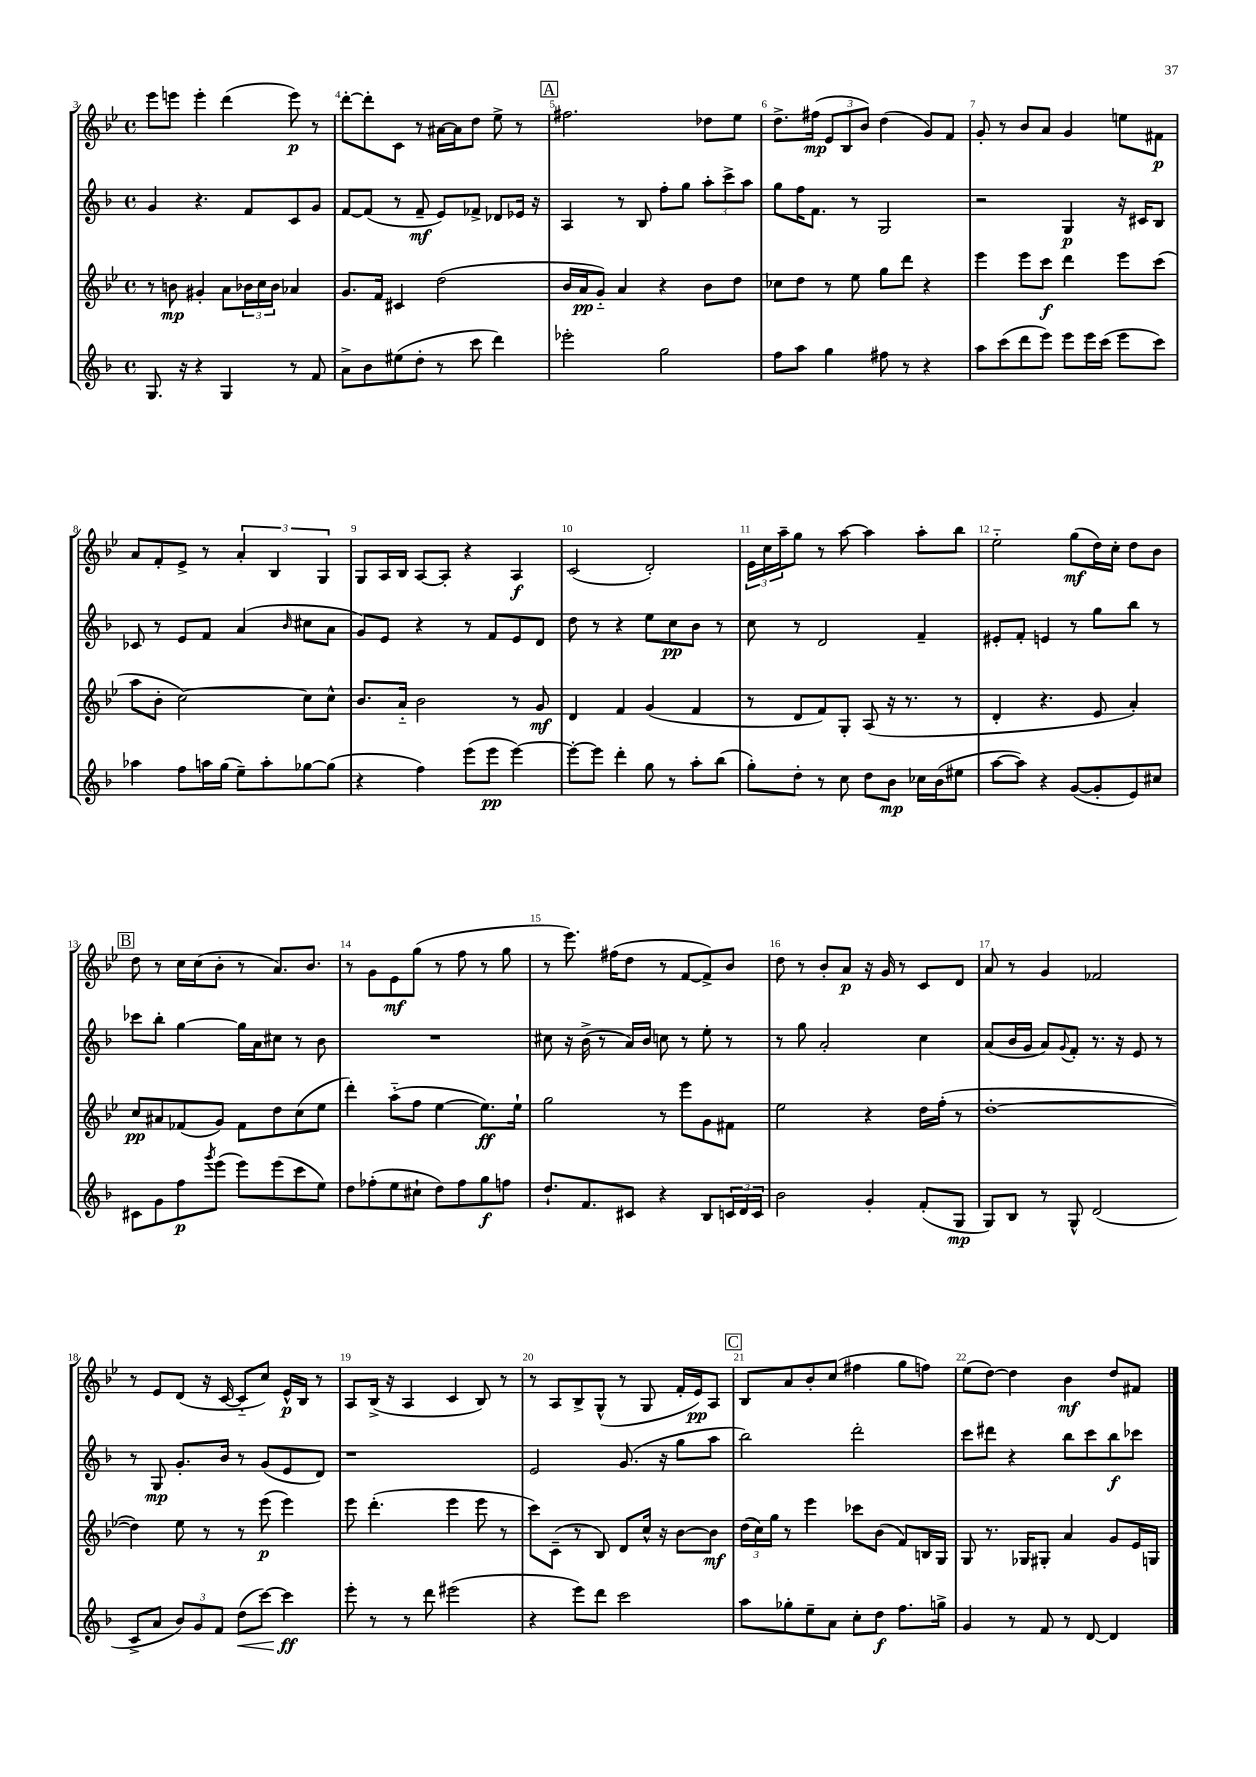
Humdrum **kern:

**kern	**dynam	**kern	**dynam	**kern	**dynam	**kern	**dynam
*part4	*part4	*part3	*part3	*part2	*part2	*part1	*part1
*staff4	*staff4	*staff3	*staff3	*staff2	*staff2	*staff1	*staff1
*clefG2	*	*clefG2	*	*clefG2	*	*clefG2	*
*k[b-]	*	*k[b-e-]	*	*k[b-]	*	*k[b-e-]	*
*M4/4	*	*M4/4	*	*M4/4	*	*M4/4	*
*met(c)	*	*met(c)	*	*met(c)	*	*met(c)	*
=3	=3	=3	=3	=3	=3	=3	=3
8.G/	.	8r	.	4g/	.	8eee-\L	.
.	.	8bn\	mp	.	.	8eeen\J	.
16r	.	.	.	.	.	.	.
4r	.	4g#X'/	.	4.r	.	4eee'\	.
4G/	.	8a\L	.	.	.	(4ddd\	.
.	.	24b-X\L	.	8f/L	.	.	.
.	.	24cc\	.	.	.	.	.
.	.	24b-\JJ	.	.	.	.	.
8r	.	4a-X/	.	8c/	.	8eee\)	p
8f/	.	.	.	8g/J	.	8r	.
=4	=4	=4	=4	=4	=4	=4	=4
8a^\L	.	8.g/L	.	[8f/L	.	[8ddd'\L	.
8b-\	.	.	.	(8f/J]	.	8ddd'\]	.
.	.	16f/Jk	.	.	.	.	.
(8ee#X\	.	4c#X/	.	8r	.	8c\J	.
8dd'\J	.	.	.	8f~/	mf	8r	.
8r	.	(2dd\	.	8e/L)	.	[16a#X\LL	.
.	.	.	.	.	.	16a#\J]	.
8ccc\	.	.	.	8f-X^/J	.	8dd\J	.
4ddd\)	.	.	.	8d-X/L	.	8ee-^\	.
.	.	.	.	16e-X/Jk	.	8r	.
.	.	.	.	16r	.	.	.
!!LO:REH:place=s1:t=A
=5	=5	=5	=5	=5	=5	=5	=5
2eee-X'\	.	16b-/LL	.	4A/	.	2.ff#X\	.
.	.	16a/J	pp	.	.	.	.
.	.	8g/J)	.	.	.	.	.
.	.	4a/	.	8r	.	.	.
.	.	.	.	8B-/	.	.	.
2gg\	.	4r	.	8ff'\L	.	.	.
.	.	.	.	8gg\J	.	.	.
.	.	8b-\L	.	12aa'\L	.	8dd-X\L	.
.	.	.	.	12ccc^\	.	.	.
.	.	8dd\J	.	.	.	8ee-\J	.
.	.	.	.	12aa\J	.	.	.
=6	=6	=6	=6	=6	=6	=6	=6
8ff\L	.	8cc-X\L	.	8gg\L	.	8.dd^\L	.
8aa\J	.	8dd\J	.	16ff\K	.	.	.
.	.	.	.	8.f\J	.	(16ff#X\Jk	mp
4gg\	.	8r	.	.	.	12e-/L	.
.	.	.	.	.	.	12B-/	.
.	.	8ee-\	.	8r	.	.	.
.	.	.	.	.	.	12b-/J)	.
8ff#X\	.	8gg\L	.	2G/	.	(4dd\	.
8r	.	8ddd\J	.	.	.	.	.
4r	.	4r	.	.	.	8g/L)	.
.	.	.	.	.	.	8f/J	.
=7	=7	=7	=7	=7	=7	=7	=7
8aa\L	.	4eee-\	.	2r	.	8g'/	.
(8ccc\	.	.	.	.	.	8r	.
8ddd\	.	8eee-\L	.	.	.	8b-/L	.
8eee\J)	.	8ccc\J	f	.	.	8a/J	.
8eee\L	.	4ddd\	.	4G/	p	4g/	.
16eee\L	.	.	.	.	.	.	.
(16ccc\JJ	.	.	.	.	.	.	.
8eee\L	.	8eee-\L	.	16r	.	8een\L	.
.	.	.	.	16c#X/KL	.	.	.
8ccc\J)	.	(8ccc\J	.	8B-/J	.	8f#X\J	p
!!LO:LB:g=z
=8	=8	=8	=8	=8	=8	=8	=8
4aa-X\	.	8aa\L	.	8c-X/	.	8a/L	.
.	.	8b-'\J	.	8r	.	8f'/	.
8ff\L	.	[2cc\)	.	8e/L	.	8e-^/J	.
16aan\L	.	.	.	8f/J	.	8r	.
(16gg\JJ	.	.	.	.	.	.	.
8ee~\L)	.	.	.	(4a/	.	6a'/	.
8aa'\	.	.	.	.	.	.	.
.	.	.	.	.	.	6B-/	.
.	.	.	.	16qqb-/	.	.	.
[8gg-X\	.	8cc\L]	.	8cc#X\L	.	.	.
.	.	.	.	.	.	6G/	.
(8gg-\J]	.	8cc^^\J	.	8a\J	.	.	.
=9	=9	=9	=9	=9	=9	=9	=9
4r	.	8.b-/L	.	8g/L)	.	8G/L	.
.	.	.	.	8e/J	.	16A/L	.
.	.	16a/Jk	.	.	.	16B-/JJ	.
4ff\)	.	2b-\	.	4r	.	[8A/L	.
.	.	.	.	.	.	8A'/J]	.
(8eee\L	.	.	.	8r	.	4r	.
8eee\J	pp	.	.	8f/L	.	.	.
[4eee\)	.	8r	.	8e/	.	4A/	f
.	.	8g/	mf	8d/J	.	.	.
=10	=10	=10	=10	=10	=10	=10	=10
8eee'\L_	.	4d/	.	8dd\	.	(2c/	.
8eee\J]	.	.	.	8r	.	.	.
4ddd'\	.	4f/	.	4r	.	.	.
8gg\	.	(4g/	.	8ee\L	.	2d'/)	.
8r	.	.	.	8cc\	pp	.	.
8aa'\L	.	4f/	.	8b-\J	.	.	.
(8bb-\J	.	.	.	8r	.	.	.
=11	=11	=11	=11	=11	=11	=11	=11
8gg'\L)	.	8r	.	8cc\	.	24e-\LL	.
.	.	.	.	.	.	24cc\	.
.	.	.	.	.	.	24aa~\J	.
8dd'\J	.	8d/L	.	8r	.	8gg\J	.
8r	.	8f/)	.	2d/	.	8r	.
8cc\	.	8G'/J	.	.	.	[8aa\	.
8dd\L	.	(8A/	.	.	.	4aa\]	.
8b-\J	mp	16r	.	.	.	.	.
.	.	8.r	.	.	.	.	.
16cc-X\LL	.	.	.	4f~/	.	8aa'\L	.
(16b-\J	.	.	.	.	.	.	.
8ee#X\J	.	8r	.	.	.	8bb-\J	.
=12	=12	=12	=12	=12	=12	=12	=12
[8aa\L	.	4d'/	.	8e#X'/L	.	2ee-\	.
8aa\J])	.	.	.	8f'/J	.	.	.
4r	.	4.r	.	4en/	.	.	.
([8g/L	.	.	.	8r	.	(8gg\L	mf
8g'/]	.	8e-/	.	8gg\L	.	16dd\L)	.
.	.	.	.	.	.	16cc'\JJ	.
8e/)	.	4a'/)	.	8bb-\J	.	8dd\L	.
8cc#X/J	.	.	.	8r	.	8b-\J	.
!!LO:LB:g=z
!!LO:REH:place=s1:t=B
=13	=13	=13	=13	=13	=13	=13	=13
8c#X\L	.	8cc/L	pp	8ccc-X\L	.	8dd\	.
8g\	.	8a#X/	.	8bb-'\J	.	8r	.
8ff\	p	(8f-X/	.	[4gg\	.	16cc\LL	.
.	.	.	.	.	.	(16cc\J	.
8qggg/	.	.	.	.	.	.	.
(8eee\J	.	8g/J)	.	.	.	8b-'\J	.
8eee\L)	.	8f-\L	.	16gg\LL]	.	8r	.
.	.	.	.	16a\J	.	.	.
(8eee\	.	8dd\	.	8cc#X\J	.	8.a/L)	.
8ccc\	.	(8cc\	.	8r	.	.	.
.	.	.	.	.	.	8.b-/J	.
8ee\J)	.	8ee-\J	.	8b-\	.	.	.
=14	=14	=14	=14	=14	=14	=14	=14
8dd\L	.	4ddd'\)	.	1r	.	8r	.
(8ff-X'\	.	.	.	.	.	8g\L	.
8ee\	.	(8aa\L	.	.	.	8e-\	mf
8cc#X`\J	.	8ff\J	.	.	.	(8gg\J	.
8dd\L)	.	[4ee-\	.	.	.	8r	.
8ff-\	.	.	.	.	.	8ff\	.
8gg\	f	8.ee-\L])	ff	.	.	8r	.
8ffn\J	.	.	.	.	.	8gg\	.
.	.	16ee-`\Jk	.	.	.	.	.
=15	=15	=15	=15	=15	=15	=15	=15
8.dd`/L	.	2gg\	.	8cc#X\	.	8r	.
.	.	.	.	16r	.	8.eee-\)	.
8.f/	.	.	.	(16b-^\	.	.	.
.	.	.	.	8r	.	.	.
.	.	.	.	.	.	(16ff#X\KL	.
8c#X/J	.	.	.	16a/LL)	.	8dd\J	.
.	.	.	.	16b-/JJ	.	.	.
4r	.	8r	.	8ccn\	.	8r	.
.	.	8eee-\L	.	8r	.	[8f/L	.
8B-/L	.	8g\	.	8ee'\	.	8f^/])	.
24cn/L	.	8f#X\J	.	8r	.	8b-/J	.
24d/	.	.	.	.	.	.	.
24c/JJ	.	.	.	.	.	.	.
=16	=16	=16	=16	=16	=16	=16	=16
2b-\	.	2ee-\	.	8r	.	8dd\	.
.	.	.	.	8gg\	.	8r	.
.	.	.	.	2a'/	.	8b-'/L	.
.	.	.	.	.	.	8a/J	p
4g'/	.	4r	.	.	.	16r	.
.	.	.	.	.	.	16g/	.
.	.	.	.	.	.	8r	.
(8f'/L	.	16dd\LL	.	4cc\	.	8c/L	.
.	.	(16ff'\JJ	.	.	.	.	.
8G/J	mp	8r	.	.	.	8d/J	.
=17	=17	=17	=17	=17	=17	=17	=17
8G/L)	.	[1dd'	.	(8a/L	.	8a/	.
8B-/J	.	.	.	16b-/L	.	8r	.
.	.	.	.	16g/JJ	.	.	.
8r	.	.	.	8a/L)	.	4g/	.
.	.	.	.	8qqg/	.	.	.
8G^^/	.	.	.	8f'/J	.	.	.
(2d/	.	.	.	8.r	.	2f-X/	.
.	.	.	.	16r	.	.	.
.	.	.	.	8e/	.	.	.
.	.	.	.	8r	.	.	.
!!LO:LB:g=z
=18	=18	=18	=18	=18	=18	=18	=18
8c^/L	.	4dd\])	.	8r	.	8r	.
8a/J	.	.	.	8G/	mp	8e-/L	.
12b-/L)	.	8ee-\	.	8.g'/L	.	(8d/J	.
12g/	.	.	.	.	.	.	.
.	.	8r	.	.	.	16r	.
12f/J	.	.	.	.	.	.	.
.	.	.	.	16b-/Jk	.	[16c/	.
!	!LO:HP:b	!	!	!	!	!	!
(8dd\L	<	8r	.	8r	.	8c/L]	.
[8ccc\J)	.	(8eee-\	p	(8g/L	.	8cc/J)	.
4ccc\]	ff	4eee-\)	.	8e/	.	16e-^^/LL	p
.	.	.	.	.	.	16B-/JJ	.
.	.	.	.	8d/J)	.	8r	.
.	[	.	.	.	.	.	.
=19	=19	=19	=19	=19	=19	=19	=19
8eee'\	.	8eee-\	.	1r	.	8A/L	.
8r	.	(4.ddd'\	.	.	.	(16B-^/Jk	.
.	.	.	.	.	.	16r	.
8r	.	.	.	.	.	4A/	.
8ddd\	.	.	.	.	.	.	.
(2eee#X\	.	4eee-\	.	.	.	4c/	.
.	.	8eee-\	.	.	.	8B-/)	.
.	.	8r	.	.	.	8r	.
=20	=20	=20	=20	=20	=20	=20	=20
4r	.	8ccc\L)	.	2e/	.	8r	.
.	.	(8c~\J	.	.	.	8A/L	.
8eee\L)	.	8r	.	.	.	8B-^/	.
8ddd\J	.	8B-/)	.	.	.	(8G^^/J	.
2ccc\	.	8d/L	.	(8.g/	.	8r	.
.	.	16cc^^/Jk	.	.	.	8G/	.
.	.	16r	.	16r	.	.	.
.	.	[8b-\L	.	8gg\L	.	16f'/LL	.
.	.	.	.	.	.	16e-/J)	pp
.	.	8b-\J]	mf	8aa\J	.	8A/J	.
!!LO:REH:place=s1:t=C
=21	=21	=21	=21	=21	=21	=21	=21
8aa\L	.	(24dd\LL	.	2bb-\)	.	8B-/L	.
.	.	24cc\)	.	.	.	.	.
.	.	24gg\JJ	.	.	.	.	.
8gg-X'\	.	8r	.	.	.	8a/	.
8ee~\	.	4eee-\	.	.	.	8b-'/	.
8a\J	.	.	.	.	.	(8cc/J	.
8cc'\L	.	8ccc-X\L	.	2ddd'\	.	4ff#X\	.
8dd\J	f	(8b-\J	.	.	.	.	.
8.ff\L	.	8f/L)	.	.	.	8gg\L	.
.	.	16Bn/L	.	.	.	8ffn\J)	.
16ggn^\Jk	.	16G/JJ	.	.	.	.	.
=22	=22	=22	=22	=22	=22	=22	=22
4g/	.	8G/	.	8ccc\L	.	(8ee-\L	.
.	.	8.r	.	8ddd#X\J	.	[8dd\J)	.
8r	.	.	.	4r	.	4dd\]	.
.	.	16G-X/KL	.	.	.	.	.
8f/	.	8G#X'/J	.	.	.	.	.
8r	.	4a/	.	8bb-\L	.	4b-\	mf
[8d/	.	.	.	8ccc\	.	.	.
4d/]	.	8g/L	.	8bb-\	f	8dd/L	.
.	.	16e-/L	.	8ccc-X\J	.	8f#X/J	.
.	.	16Gn/JJ	.	.	.	.	.
==	==	==	==	==	==	==	==
*-	*-	*-	*-	*-	*-	*-	*-
